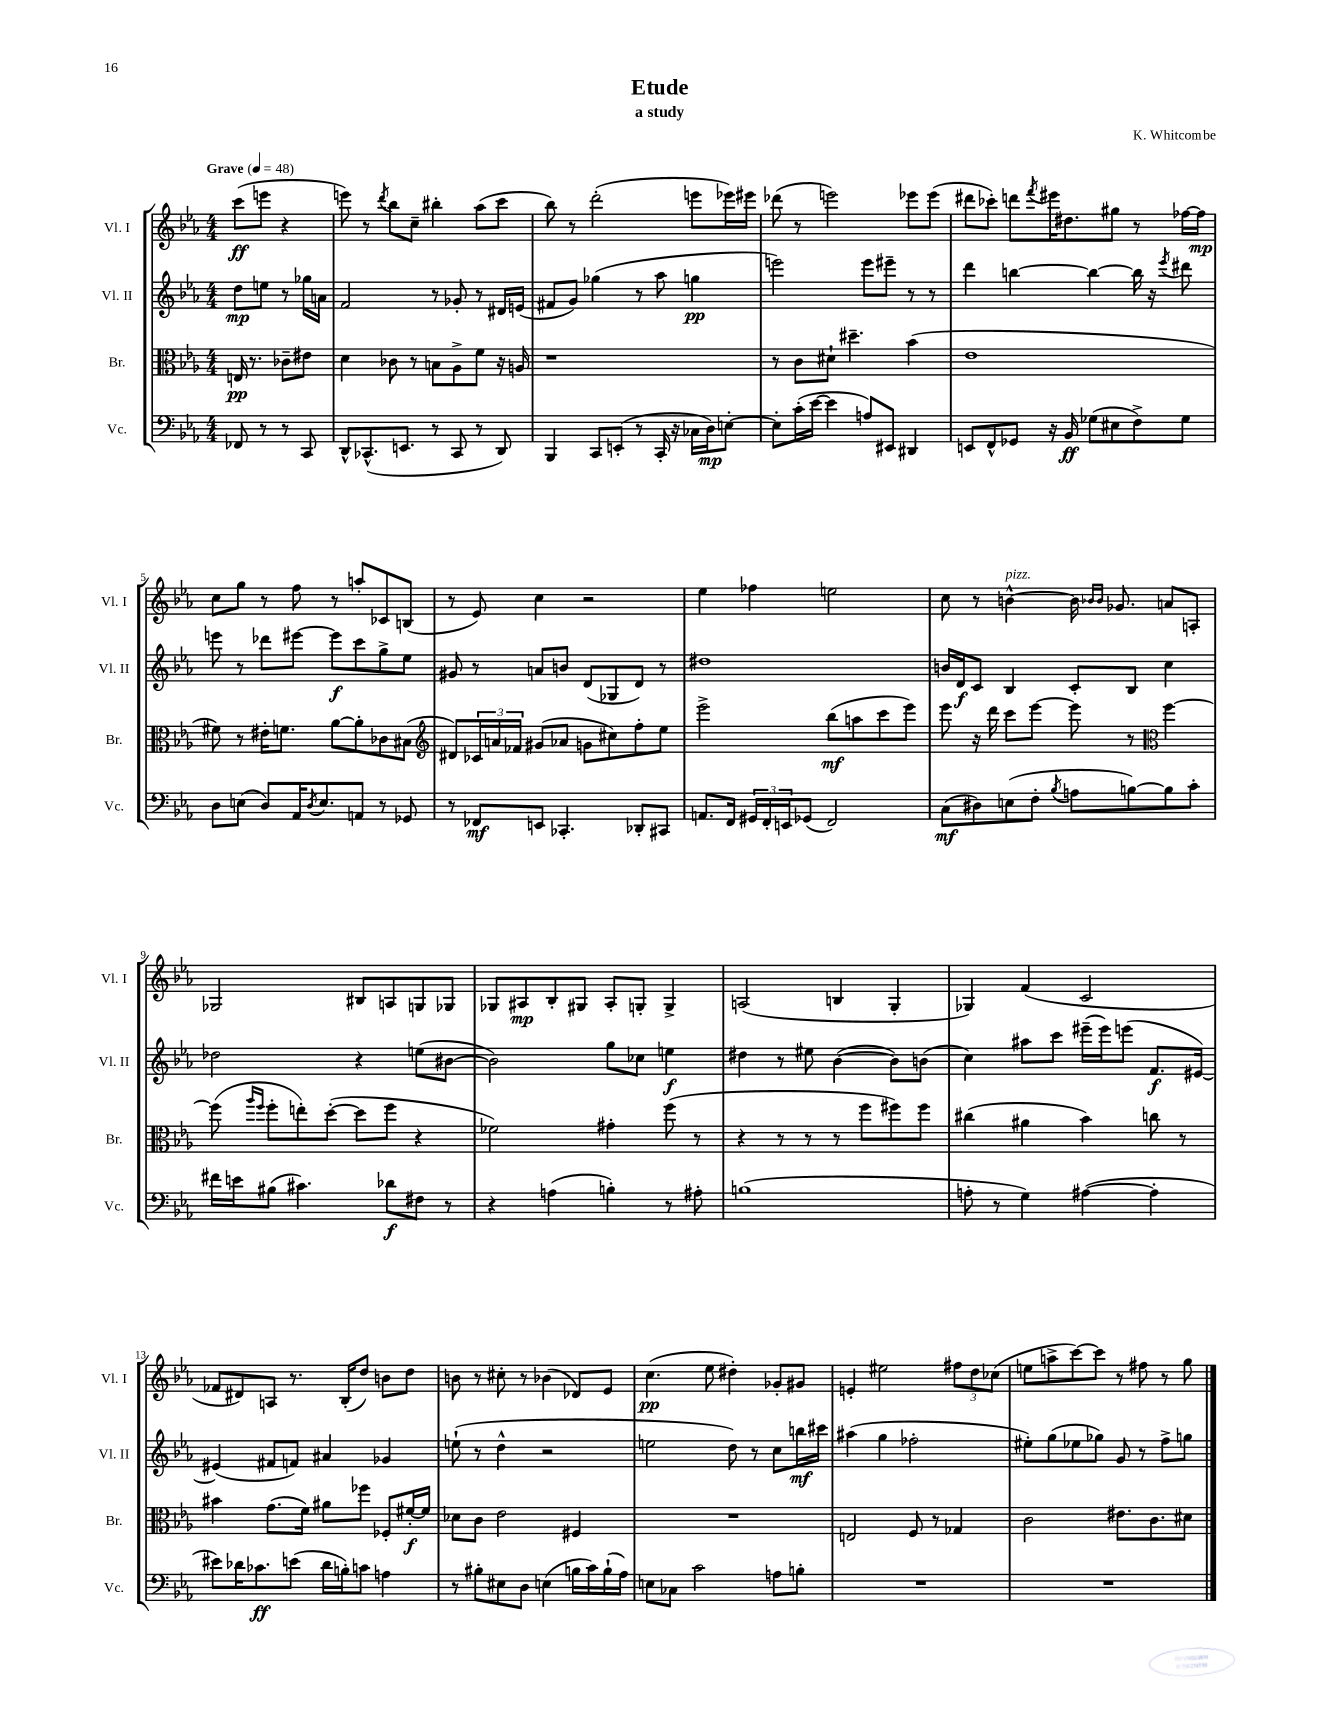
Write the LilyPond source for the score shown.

\header { title = "Etude" composer = "K. Whitcombe" subtitle = "a study" }
<<
\new StaffGroup <<
\new Staff = "s0" \with { instrumentName = "Vl. I" shortInstrumentName = "Vl. I" } {
    \clef treble \key ees \major \numericTimeSignature \time 4/4 \partial 2 \tempo "Grave" 4 = 48
    c'''8\ff( e'''8 r4 |
    e'''8) r8 \acciaccatura { d'''8 } bes''8 c''8-- bis''4-. aes''8( c'''8 |
    bes''8) r8 d'''2-.( e'''8 ees'''16) eis'''16 |
    des'''8( r8 e'''2) ees'''8 ees'''8( |
    dis'''8 ces'''8-.) d'''8 \acciaccatura { f'''8 } eis'''16 dis''8. gis''8 r8 fes''16~ fes''16\mp |
    c''8 g''8 r8 f''8 r8 a''8-. ces'8 b8( |
    r8 ees'8) c''4 r2 |
    ees''4 fes''4 e''2 |
    c''8 r8 b'4~-^^\markup { \italic "pizz." } b'16 \grace { bes'16 bes'16 } ges'8. a'8 a8-. |
    ges2 bis8 a8 g8 ges8 |
    ges8 ais8\mp bes8-. gis8 ais8-. g8-. g4-> |
    a2( b4 g4-. |
    ges4) f'4( c'2 |
    fes'8 dis'8) a8 r8. bes16-.( d''8) b'8 d''8 |
    b'8 r8 cis''8-. r8 bes'4( des'8) ees'8 |
    c''4.\pp( ees''8 dis''4-.) ges'8-. gis'8 |
    e'4-. eis''2 \tuplet 3/2 { fis''8 d''8 ces''8( } |
    e''8 a''8-> c'''8~) c'''8 r8 fis''8 r8 g''8 \bar "|." |
}
\new Staff = "s1" \with { instrumentName = "Vl. II" shortInstrumentName = "Vl. II" } {
    \clef treble \key ees \major \numericTimeSignature \time 4/4 \partial 2
    d''8\mp e''8 r8 ges''16 a'16 |
    f'2 r8 ges'8-. r8 dis'16 e'16( |
    fis'8 g'8) ges''4( r8 aes''8 g''4\pp |
    e'''2) e'''8 eis'''8-- r8 r8 |
    d'''4 b''4~ b''4~ b''16 r16 \acciaccatura { ees'''8 } dis'''8 |
    e'''8 r8 des'''8 eis'''8~ eis'''8\f c'''8 g''8-> ees''8 |
    gis'8 r8 a'8 b'8 d'8( ges8 d'8) r8 |
    dis''1 |
    b'16 d'16\f c'8 bes4 c'8-. bes8 c''4 |
    des''2 r4 e''8( bis'8~ |
    bis'2) g''8 ces''8 e''4\f |
    dis''4 r8 eis''8 bes'4~( bes'8) b'8( |
    c''4) ais''8 c'''8 eis'''16--( eis'''16) e'''8( f'8.\f eis'16~) |
    eis'4( fis'8 f'8) ais'4 ges'4 |
    e''8-!( r8 d''4-^ r2 |
    e''2 d''8) r8 c''8 b''16\mf cis'''16 |
    ais''4( g''4 fes''2-. |
    eis''8-.) g''8( ees''8 ges''8) g'8 r8 f''8-> g''8 \bar "|." |
}
\new Staff = "s2" \with { instrumentName = "Br." shortInstrumentName = "Br." } {
    \clef alto \key ees \major \numericTimeSignature \time 4/4 \partial 2
    e16\pp r8. ces'8-- eis'8 |
    d'4 ces'8 r8 b8 aes8-> f'8 r16 a16 |
    r1 |
    r8 c'8 dis'8-! dis''4.-- bes'4( |
    ees'1 |
    fis'8) r8 eis'16-. f'8. aes'8~ aes'8-. ces'8 bis8( |
    \clef treble dis'8) \tuplet 3/2 { ces'16 a'16 fes'16 } gis'8( aes'8 g'8 cis''8) f''8-. ees''8 |
    ees'''2-> bes''8\mf( a''8 c'''8 ees'''8) |
    ees'''8 r16 d'''16 c'''8 ees'''8~ ees'''8 r8 \clef alto f''4~ |
    f''8( \grace { aes''16 f''16 } f''8-. e''8-.) d''8~-.( d''8 f''8 r4 |
    fes'2) gis'4-. f''8( r8 |
    r4 r8 r8 r8 f''8 fis''8) fis''8 |
    cis''4( ais'4 bes'4) c''8 r8 |
    bis'4 g'8.( f'16) ais'8 fes''8 fes8-. fis'16~-.\f fis'16 |
    des'8 c'8 ees'2 fis4 |
    R1 |
    e2 f8 r8 ges4 |
    c'2 eis'8. c'8. dis'8 \bar "|." |
}
\new Staff = "s3" \with { instrumentName = "Vc." shortInstrumentName = "Vc." } {
    \clef bass \key ees \major \numericTimeSignature \time 4/4 \partial 2
    fes,8 r8 r8 c,8 |
    d,8-^ ces,8.-^( e,8. r8 ces,8 r8 d,8) |
    bes,,4 c,8 e,8-.( r8 c,16-. r16 ces16 d16\mp) e8~-. |
    e8-. c'16-.( ees'16~ ees'4 a8) eis,8 dis,4 |
    e,8 f,8-^ ges,8 r16 bes,16\ff ges8( eis8 f8->) ges8 |
    d8 e8( d8) aes,16 \acciaccatura { d8 } e8. a,8 r8 ges,8 |
    r8 fes,8\mf e,8 ces,4.-. des,8-. cis,8 |
    a,8. f,16 \tuplet 3/2 { gis,16 f,16-. e,16 } ges,8( f,2) |
    c8\mf( dis8) e8( f8-. \acciaccatura { bes8 } a8 b8~) b8 c'8-. |
    fis'16 e'16 bis8( cis'4.) des'8\f fis8 r8 |
    r4 a4( b4-.) r8 ais8-. |
    b1( |
    a8-. r8 g4) ais4~( ais4-. |
    eis'8) des'16 ces'8.\ff e'8( des'16 b16-.) c'8 a4 |
    r8 bis8-. eis8 d8 e4( b16 c'16) b16-!( aes16) |
    e8 ces8 c'2 a8 b8-. |
    R1 |
    R1 \bar "|." |
}
>>
>>
